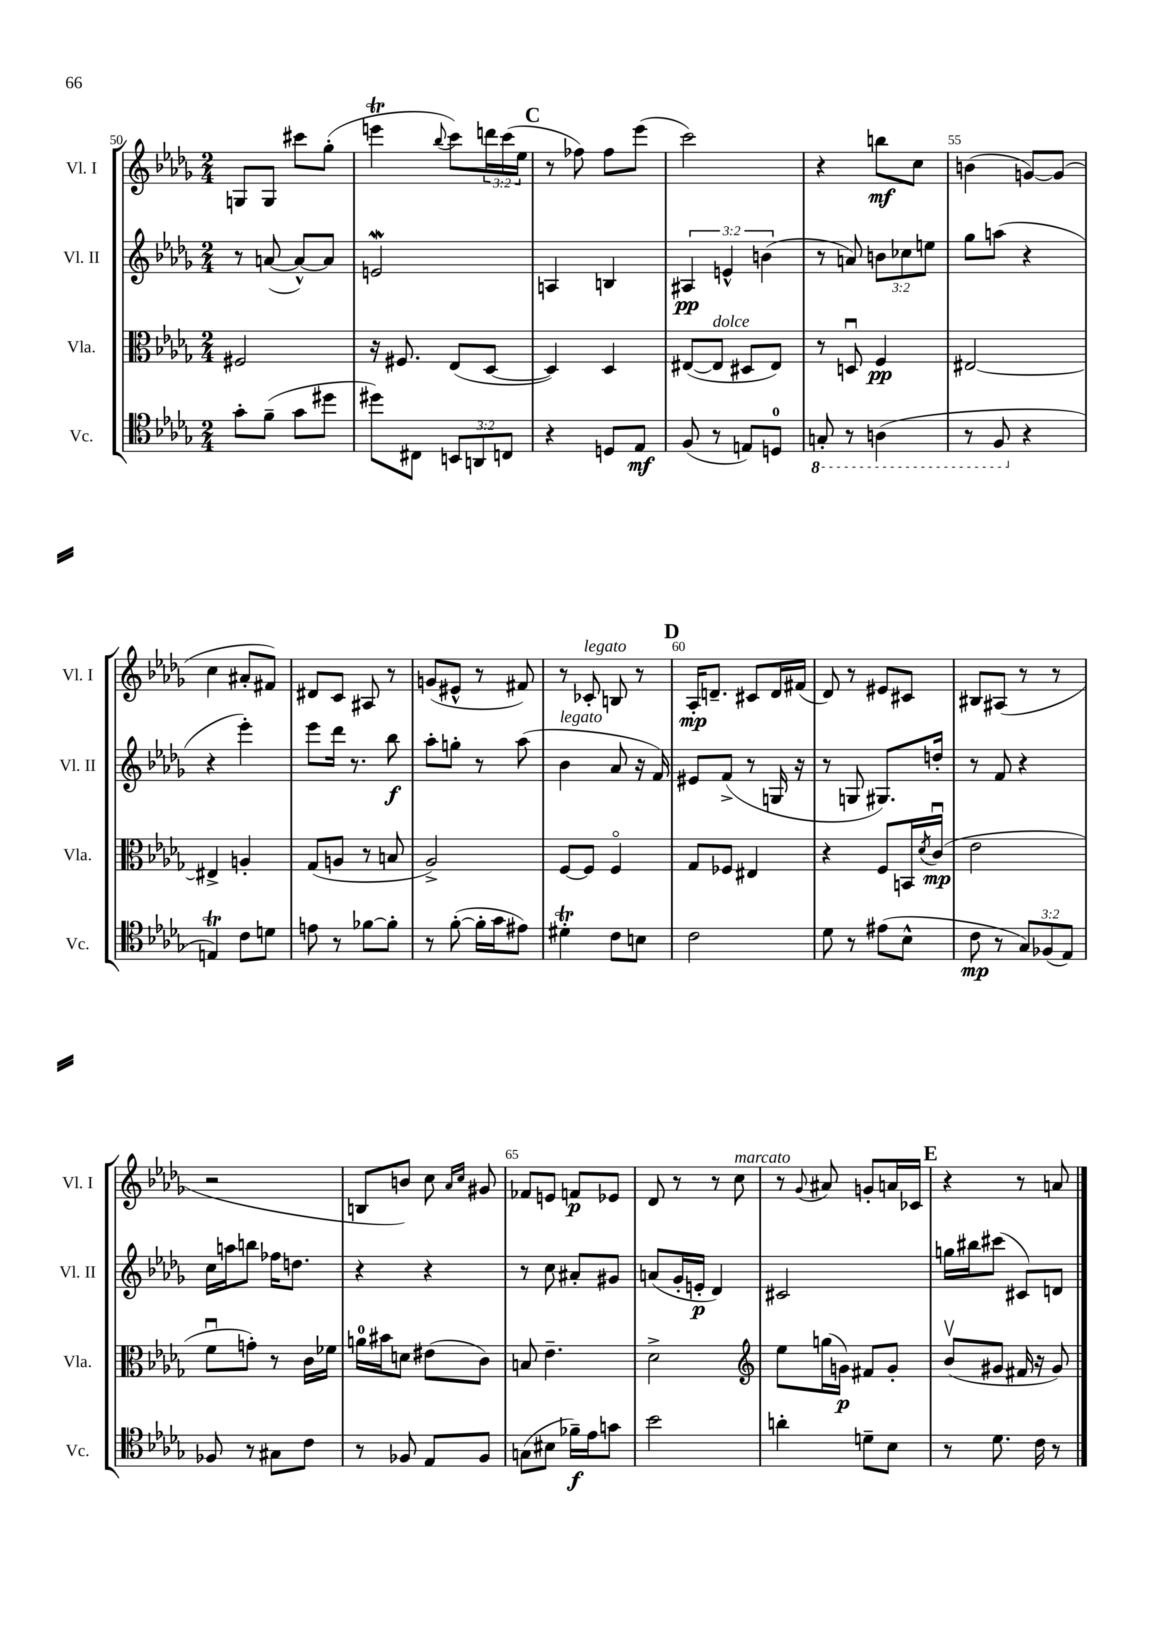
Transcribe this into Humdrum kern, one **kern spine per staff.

**kern	**kern	**kern	**kern
*staff4	*staff3	*staff2	*staff1
*clefC4	*clefC3	*clefG2	*clefG2
*k[b-e-a-d-g-]	*k[b-e-a-d-g-]	*k[b-e-a-d-g-]	*k[b-e-a-d-g-]
*M2/4	*M2/4	*M2/4	*M2/4
8g-'	2F#	8r	8G
(8f~	.	([8a	8G
8g-	.	8a^^_)	8ccc#
8dd#	.	8a]	(8gg-'
=	=	=	=
8dd#)	16r	2e	4eee
.	8.F#	.	.
8C#	.	.	.
.	.	.	8qqbb-
12BB	(8E-	.	8ccc)
12AA	.	.	.
.	[8D-	.	24ddd
12C	.	.	(24ccc
.	.	.	24ee-
=	=	=	=
4r	4D-])	4A	8r
.	.	.	8ff-)
8D	4D-	4B	8ff-
8E-	.	.	(8eee-
=	=	=	=
(8F	([8E#	6A#	2ccc)
8r	8E#]	.	.
.	.	6e^^	.
8E)	8D#	.	.
.	.	(6b	.
8D	8E#)	.	.
=	=	=	=
8GG'	8r	8r	4r
8r	8Du	8a)	.
(4AA	4F	12b	8bb
.	.	12cc-	.
.	.	.	8cc
.	.	12ee	.
=	=	=	=
8r	[2E#	8gg-	(4b
8FF	.	(8aa	.
4r	.	4r	[8g)
.	.	.	(8g]
=	=	=	=
4E)	4E#^]	4r	4cc
8c	4A'	4eee-')	8a#'
8d	.	.	8f#)
=	=	=	=
8e	(8G-	8eee-	8d#
8r	8A	16ddd-	8c
.	.	8.r	.
[8f-	8r	.	8A#
8f-']	8B	8bb-	8r
=	=	=	=
8r	2A-^)	8aa-'	(8g
([8f'	.	8gg'	8e#^^
16f']	.	8r	8r
16g-	.	.	.
8e#)	.	(8aa-	8f#)
=	=	=	=
4d#'	[8F	4b-	8r
.	8F]	.	8c-'
8c	4Fo	8a-	8B
8B	.	16r	8r
.	.	16f)	.
=	=	=	=
2c	8G-	8e#	16A-'
.	.	.	8.d~
.	8F-	(8f^	.
.	4E#	8r	8c#
.	.	16G	16d
.	.	16r	(16f#
=	=	=	=
8d-	4r	8r	8d-)
8r	.	8G	8r
(8e#	8F	8.G#)	8e#
8B-^^	16BB	.	8c#
.	8qd-	.	.
.	(16cu	16dd'	.
=	=	=	=
8c	2e-	8r	8B#
8r	.	8f	(8A#
12G-)	.	4r	8r
(12F-	.	.	.
.	.	.	8r
12E-)	.	.	.
=	=	=	=
8F-	8fu	16cc	2r
.	.	16aa	.
8r	8g')	8bb	.
8G#	8r	16ff-	.
.	.	8.dd	.
8c	16c	.	.
.	16f-	.	.
=	=	=	=
8r	16a	4r	8B
.	16b#	.	.
8F-	8d	.	8b)
8E-	(8e#	4r	8cc
.	.	.	16qqa-
.	.	.	16qqcc
8F-	8c)	.	8g#
=	=	=	=
(8G	8B	8r	8f-
8B#	4.e-~	8cc	8e
16f-~)	.	8a#'	8f
16e-	.	.	.
8g	.	8g#	8e-
=	=	=	=
2b-	2d-^	(8a	8d-
.	.	16g-'	8r
.	.	16e'	.
.	.	4d-)	8r
.	.	.	8cc
=	=	=	=
*	*clefG2	*	*
4a'	8ee-	2c#	8r
.	.	.	8qqg-
.	(16gg	.	8a#
.	16g)	.	.
8d~	8f#	.	8g'
8B-	8g'	.	16a
.	.	.	16c-
=	=	=	=
8r	(8b-v	16gg	4r
.	.	16bb#	.
8.d-	8g#	(8ccc#	.
.	16f#	8c#)	8r
16c	16r	.	.
8r	8g#)	8d	8a
==	==	==	==
*-	*-	*-	*-
